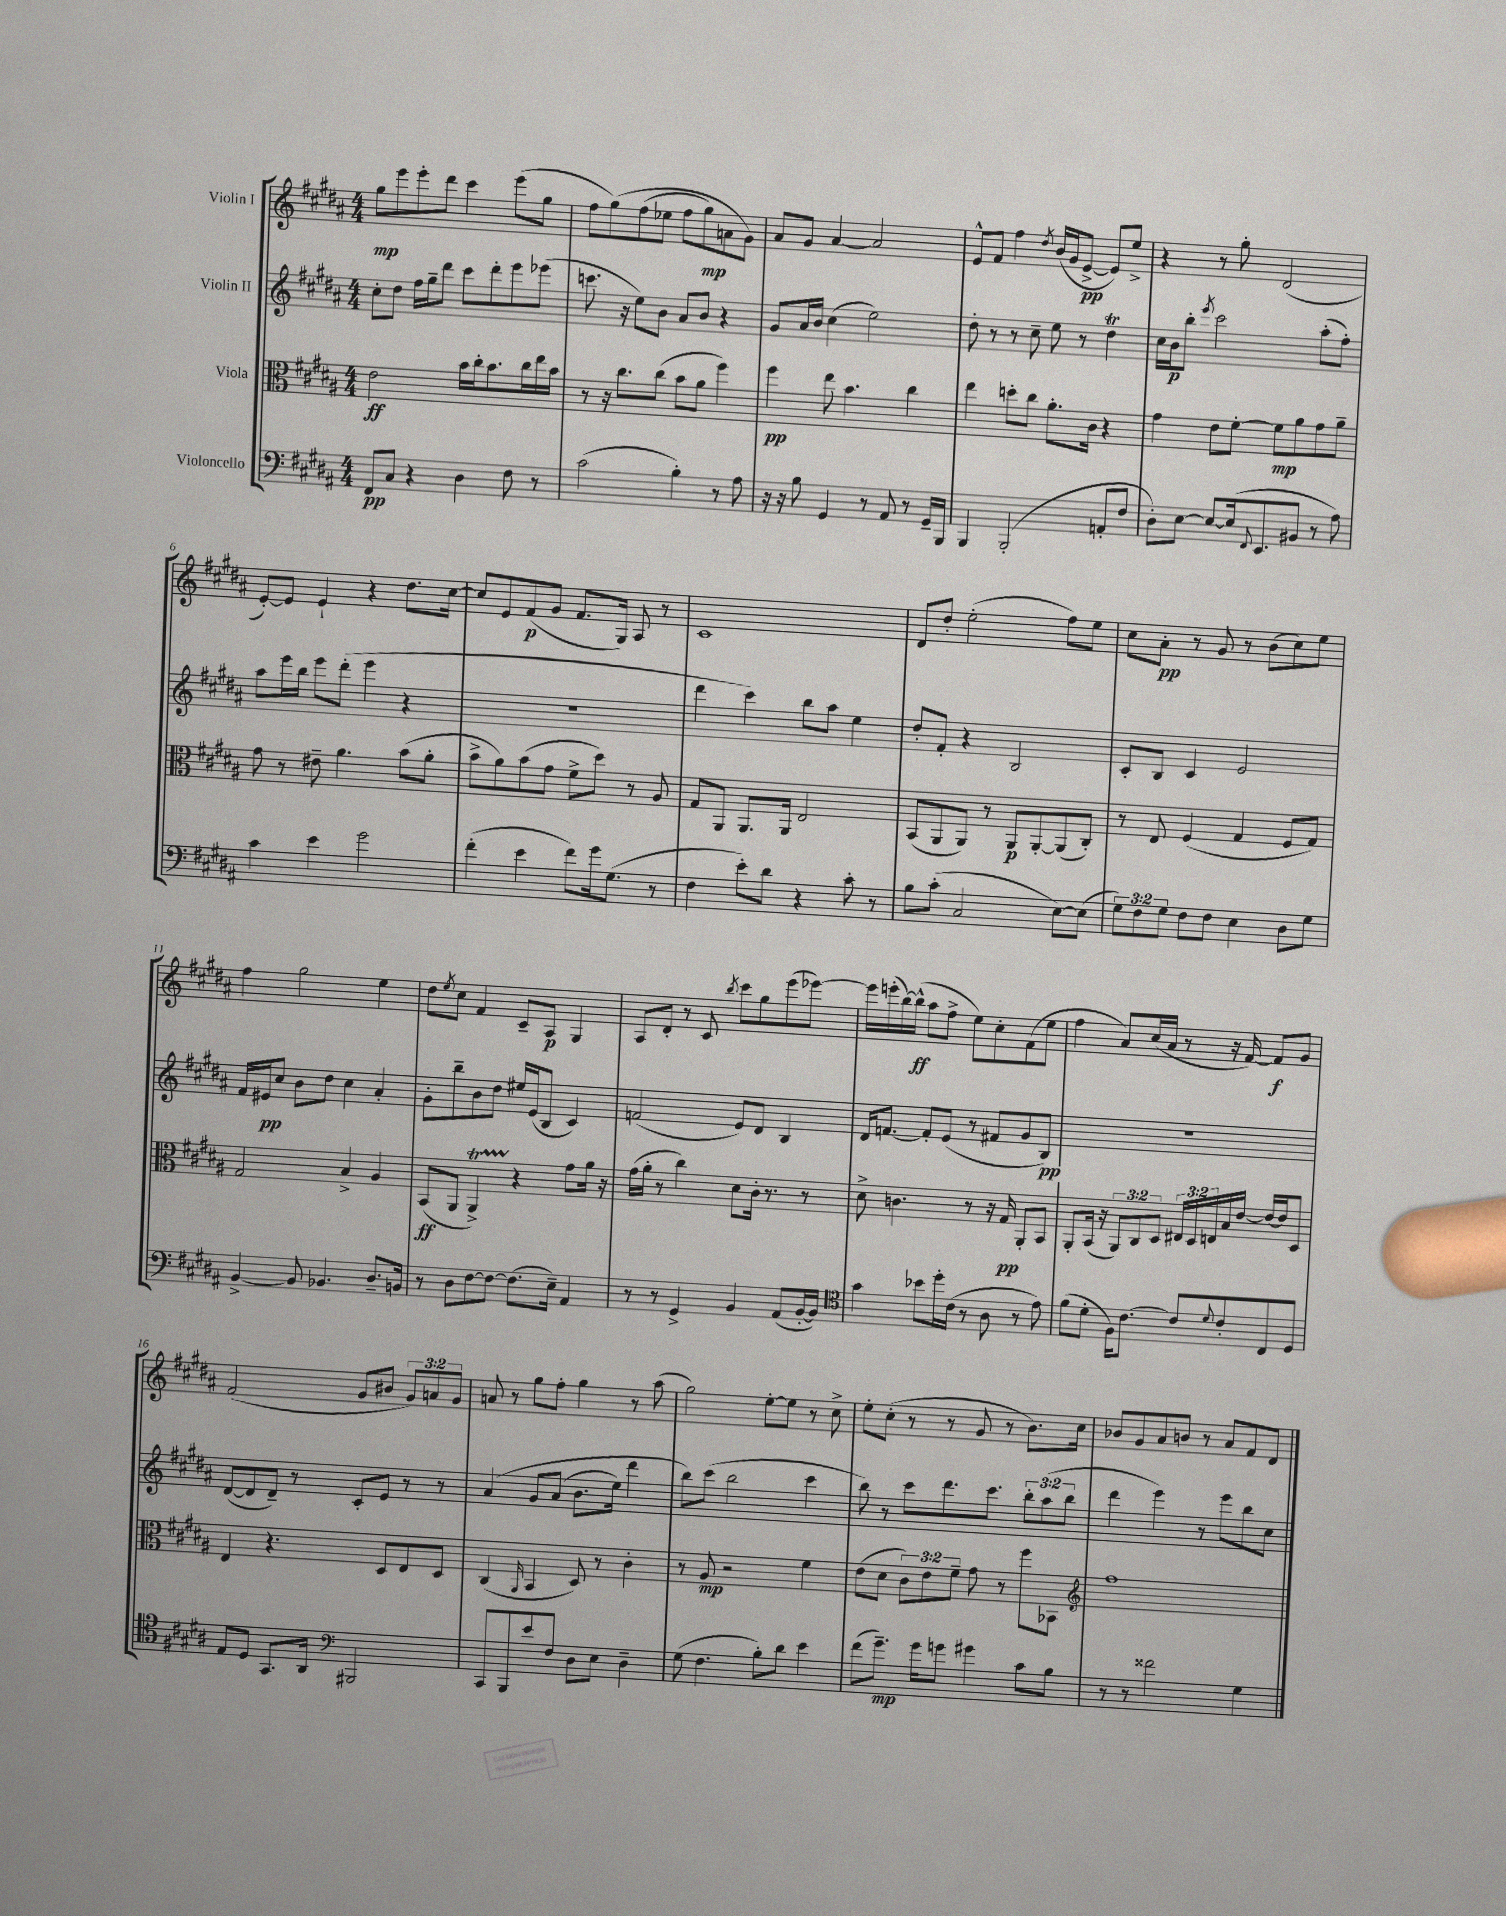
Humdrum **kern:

**kern	**kern	**kern	**kern
*staff4	*staff3	*staff2	*staff1
*clefF4	*clefC3	*clefG2	*clefG2
*k[f#c#g#d#a#]	*k[f#c#g#d#a#]	*k[f#c#g#d#a#]	*k[f#c#g#d#a#]
*M4/4	*M4/4	*M4/4	*M4/4
8FF#	2e	8cc#'	8gg#
8C#	.	8dd#	8eee
4r	.	16ff#	8eee'
.	.	16gg#~	.
.	.	8ddd#	8ddd#
4D#	16b	8ccc#	4ccc#
.	16cc#'	.	.
.	8.b	8ddd#'	.
8F#	.	8eee	(8eee
.	16cc#	.	.
8r	16ee	(8eee-	8gg#
.	16b	.	.
=	=	=	=
(2c#	8r	8.ccc	8ff#
.	16r	.	&(8gg#)
.	8.cc#	16r	.
.	.	8ee)	(8ff#
.	(8cc#	8b	8ee-
4B')	8b	8a#	8ff#
.	8a#	8b	8gg#)
8r	4ff#)	4r	8a
8A#	.	.	8g#&)
=	=	=	=
16r	4ff#	8g#	8a#
16r	.	.	.
8B	.	16a#	8g#
.	.	16b	.
4GG#	8ee	(4cc#	[4a#
.	4.b	.	.
8r	.	2ee)	2a#]
8AA#	.	.	.
8r	4cc#	.	.
16GG#~	.	.	.
16BBB	.	.	.
=	=	=	=
4BBB	4ee	8dd#'	8e^^
.	.	8r	8f#
(2BBB'	8dd'	8r	4ff#
.	8cc#	8cc#~	.
.	.	.	8qdd#
.	8.a#'	8ee	(16b
.	.	.	16g#
.	.	8r	[8e^
.	16c#	.	.
8AA'	4r	4dd#	8e])
8F#	.	.	8ee^
=	=	=	=
8D#')	4g#	16cc#	4r
.	.	16b	.
[8E	.	8bb'	.
.	.	8qeee	.
8E_	8e	2ccc#	8r
(16E]	[8f#'	.	8gg#'
8qqFF#	.	.	.
8.EE	.	.	.
.	8f#]	.	(2d#
8BB#	8a#	.	.
8r	8g#	(8aa#'	.
8A#)	8a#~	8ff#')	.
=	=	=	=
4c#	8g#	8aa#	[8e')
.	8r	16eee	8e]
.	.	16bb	.
4e	8e#~	8eee	4e`
.	4.a#	(8ddd#'	.
2g#	.	4eee	4r
.	(8b	4r	8.dd#
.	8a#'	.	.
.	.	.	[16cc#
=	=	=	=
(4f#'	8b^	1r	8cc#]
.	8a#)	.	8e
4e	(8b	.	(8f#
.	8g#	.	8g#
8f#)	8f#^	.	8.f#
16g#	8dd#)	.	.
(8.G#	.	.	16G#)
.	8r	.	8A#
8r	8A#	.	8r
=	=	=	=
4F#	8G#	4ddd#	1c#
.	8AA#	.	.
8e')	8.AA#	4ccc#)	.
8d#	.	.	.
.	16AA#	.	.
4r	2E	8bb	.
.	.	8aa#	.
8c#'	.	4ee	.
8r	.	.	.
=	=	=	=
8B	(8BB	8dd#'	8d#
(8c#'	8AA#	8f#'	8dd#'
2C#	8AA#)	4r	(2ee'
.	8r	.	.
.	8AA#	2B	.
.	[8AA#'	.	.
[8E)	(8AA#]	.	8ff#)
(8E]	8C#')	.	8ee
=	=	=	=
12G#)	8r	8c#'	8cc#
12F#	.	.	.
.	8E	8B	8a#'
12G#	.	.	.
8F#	(4F#	4c#	8r
8F#	.	.	8g#
4E	4G#	2e	8r
.	.	.	(8b
8D#	8F#	.	8cc#)
8G#	8G#)	.	8ee
=	=	=	=
[4BB^	2G#	16f#	4ff#
.	.	16e#	.
.	.	8cc#	.
8BB]	.	8b	2gg#
4.BB-	.	8dd#	.
.	4B^	4cc#	.
8.D#~	4A#	4a#'	4ee
16BB	.	.	.
=	=	=	=
8r	(8BB	8g#'	8dd#
.	.	.	8qee
8D#	8AA#	8bb~	8cc#
[8F#	4AA#^)	8b	4f#
8F#_	.	8dd#	.
(8.F#]	4r	16ee#	8c#~
.	.	(16e	.
.	.	8B	8A#
16E~)	.	.	.
4AA#	8g#	4c#)	4G#
.	16a#	.	.
.	16r	.	.
=	=	=	=
8r	(16g#	(2f	8A#
.	16a#'	.	.
8r	8r	.	8d#'
4GG#^	4cc#)	.	8r
.	.	.	8c#
.	.	.	8qbb
4BB	8d#	8e)	8ccc#
.	16c#'	8d#	8gg#
.	8.r	.	.
(8AA#	.	4B	(8eee
[16BB'	8r	.	[8eee-)
16BB])	.	.	.
=	=	=	=
*clefC4	*	*	*
4g#	8d#^	16d#	16eee-]
.	.	[8.f	(16eee'
.	4.c	.	[16bb)
.	.	.	(16bb^^]
8b-	.	8f']	8aa#
16dd#'	.	(8e	8ff#^
(16c#	.	.	.
8r	8r	8r	8ee)
8A#	16r	8f#	8cc#'
.	16G#	.	.
8r	8AA#'	8g#	(8f#
8e)	8BB	8B)	8ee
=	=	=	=
(8f#	8AA#'	1r	4ff#
8d#'	(16BB	.	.
.	16r	.	.
16F#)	12AA#)	.	8a#)
[8.c#	.	.	.
.	12C#	.	.
.	.	.	(16cc#
.	12D#	.	.
.	.	.	16a#
8c#]	24E#	.	8r
.	24D#	.	.
.	24E	.	.
8qqd#	.	.	.
8c#'	16B	.	16r
.	[16e	.	[16f#)
8C#	16e_	.	8f#]
.	16e]	.	.
8D#	8D#	.	8g#
=	=	=	=
8E	4E	([8d#	(2f#
8D#	.	8d#]	.
8.GG#	4.r	8d#~)	.
.	.	8r	.
16AA#	.	.	.
*clefF4	*	*	*
2BBB#	.	8c#'	8g#
.	8D#	8e	8b#
.	8E	8r	12g#)
.	.	.	12a
.	8D#	8r	.
.	.	.	12g#
=	=	=	=
8CC#	(4C#	&(4a#	8a
8BBB	.	.	8r
.	16qqAA#	.	.
8e	4BB	8g#	8gg#
8F#	.	(8a#	8ff#'
8D#	8D#)	8.b	4gg#
8E	8r	.	.
.	.	16ee)	.
4D#~	4c#'	4ddd#	8r
.	.	.	(8aa#
=	=	=	=
(8G#	8r	8bb&)	2gg#)
4.F#	8A#	(8ccc#	.
.	2r	2bb	.
8B')	.	.	[8ee'
8d#	.	.	8ee]
4e	4f#	4ccc#	8r
.	.	.	8cc#^
=	=	=	=
(8f#	(8e	8bb)	8ee'
8.g#~)	8d#	8r	(8cc#'
.	12c#)	8ccc#	8r
16g#	.	.	.
.	12e	.	.
8g	.	8.ddd#	8r
.	12f#~	.	.
4g#	8g#	.	8g#
.	.	8.ccc#	.
.	8r	.	8r
8c#	8ff#	12bb'	8.b)
.	.	(12aa#	.
8B	8BB-	.	.
.	.	12bb	.
.	.	.	16cc#
=	=	=	=
*	*clefG2	*	*
8r	1ff#	4ddd#	8b-
8r	.	.	8g#
2f##	.	4eee)	8a#
.	.	.	8b
.	.	8r	8r
.	.	8eee	8a#
4G#	.	8bb	8f#
.	.	8cc#	8d#
==	==	==	==
*-	*-	*-	*-
